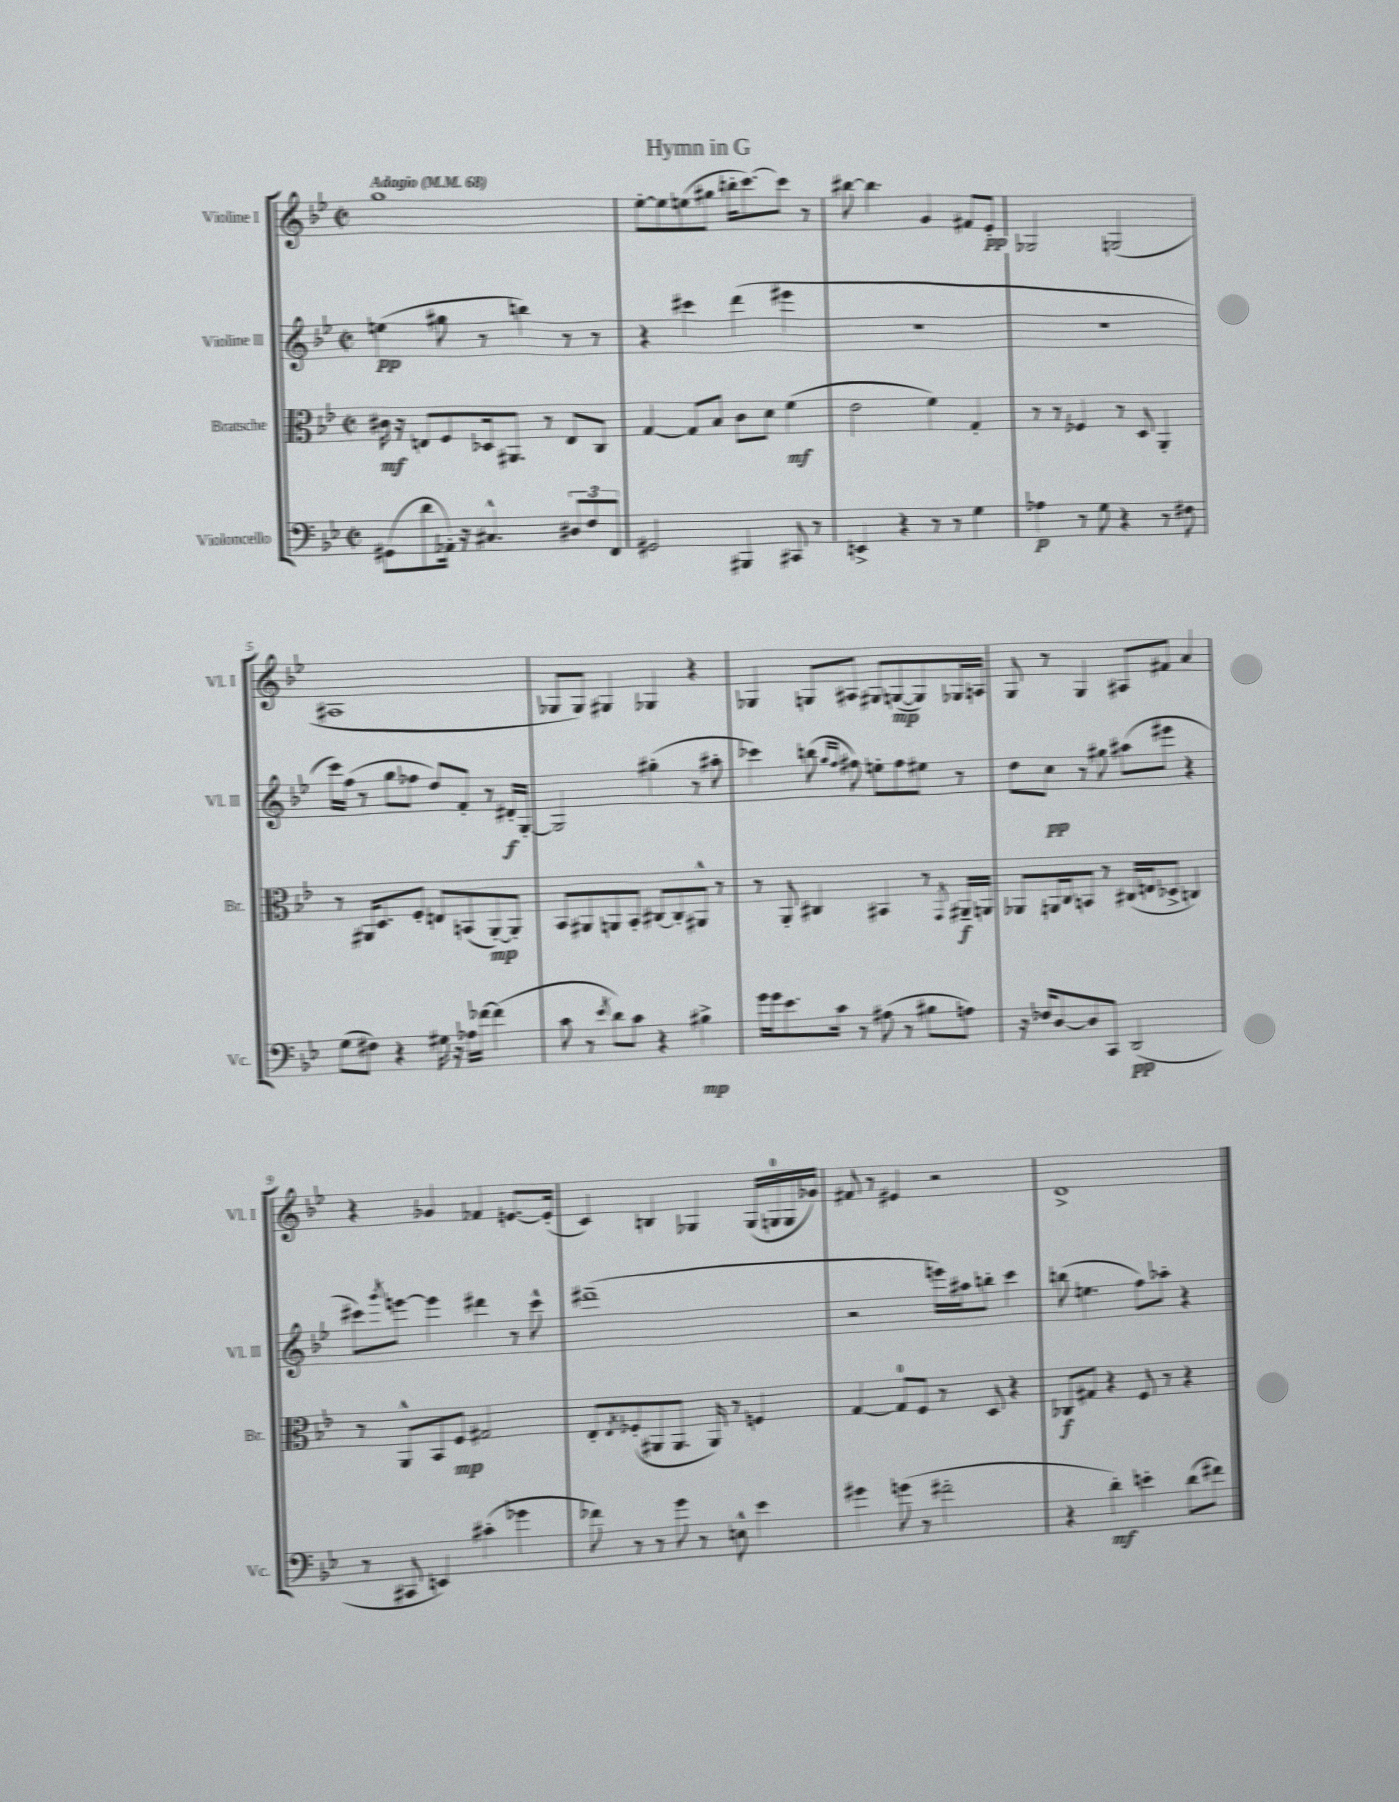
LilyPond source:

\header { title = "Hymn in G" }
<<
\new StaffGroup <<
\new Staff = "s0" \with { instrumentName = "Violine I" shortInstrumentName = "Vl. I" } {
    \clef treble \key bes \major \defaultTimeSignature \time 2/2 \tempo "Adagio" 4 = 68
    g''1 |
    ees''8~-. ees''8 e''8( gis''8 b''16-. c'''8.~) c'''8 r8 |
    bis''8~ bis''4. g'4 fis'8 ees'8-.\pp |
    ges2 g2( |
    ais1 |
    ges8 ges8) gis4 ges4 r4 |
    ges4 g8 ais8 gis8 g8~\mp( g8) ges16 a16 |
    g8 r8 g4 ais8 fis'8 a'4 |
    r4 ges'4 fes'4 e'8.~ e'16-.( |
    c'4) b4 ges4 ges16( g16-0 g16 ges'16) |
    fis'8 r8 eis'4 r2 |
    d'1-> \bar "|." |
}
\new Staff = "s1" \with { instrumentName = "Violine II" shortInstrumentName = "Vl. II" } {
    \clef treble \key bes \major \defaultTimeSignature \time 2/2
    e''4\pp( gis''8 r8 b''4) r8 r8 |
    r4 cis'''4 d'''4( eis'''4 |
    r1 |
    R1 |
    c'''16) f''16( r8 g''8 fes''8 d''8) f'8-. r8 dis'16-.\f g16~-. |
    g2 gis''4-.( r8 ais''8-. |
    ces'''4) b''8( \grace { g''16 f''16 } fis''8) e''8-. fis''8 eis''8 r8 |
    d''8 c''8\pp r8 gis''8 ais''8( eis'''8 r4 |
    cis'''8) \acciaccatura { g'''8 } e'''8~ e'''4 dis'''4 r8 cis'''8-^ |
    dis'''1--( |
    r2 e'''16) ais''16 b''8-. c'''4 |
    b''8( e''4. f''8) aes''8-. r4 \bar "|." |
}
\new Staff = "s2" \with { instrumentName = "Bratsche" shortInstrumentName = "Br." } {
    \clef alto \key bes \major \defaultTimeSignature \time 2/2
    cis'16\mf r16 e8 f8 des16 ais,8. r8 e8 c8 |
    g4~ g8 bes8 c'8 d'8 f'4\mf( |
    ees'2 f'4) g4-. |
    r8 r8 fes4 r8 d8 a,4-. |
    r8 ais,16 d8. f8-. e8 b,8( ais,8~-.\mp) ais,8-. |
    bes,8 ais,8 a,8 bes,8-. cis8~ cis8-. ais,8-^ r8 |
    r8 a,8-. cis4 bis,4 r8 \acciaccatura { g,8 } ais,16--\f a,16 |
    aes,8 a,16 c16 b,8 r8 cis16( e16 des8-> c4) |
    r8 a,8-^ bes,8 f8\mp gis2 |
    ees8-. \acciaccatura { ees8 } fes8-.( ais,8 ais,8. ais,16) r8 f4 |
    g4~ g8-0 f8 r8 d8 r4 |
    ces8\f gis8 r4 f8 r8 r4 \bar "|." |
}
\new Staff = "s3" \with { instrumentName = "Violoncello" shortInstrumentName = "Vc." } {
    \clef bass \key bes \major \defaultTimeSignature \time 2/2
    gis,8( d'8 aes,16-.) r16 cis4.-^ \tuplet 3/2 { dis8 f8 f,8 } |
    gis,2 bis,,4 cis,8 r8 |
    e,4-> r4 r8 r8 g4 |
    aes4\p r8 g8 r4 r8 fis8 |
    g8( fis8) r4 gis16 r16 aes16 fes'16~ fes'4( |
    c'8 r8 \acciaccatura { ees'8 } d'8) c'8 r4 bis4->\mp |
    g'16 g'16 ees'8. c'16 r8 ais8( r8 bis8 a8) |
    r16 fes16 d8~ d8 c,8 d,2\pp( |
    r8 cis,8 e,4) cis'4-.( ges'4 |
    fes'8) r8 r8 g'8 r8 e8-^ ees'4 |
    gis'4 g'8( r8 fis'2-. |
    r4 d'4-.\mf) e'4-. d'8( fis'8) \bar "|." |
}
>>
>>
